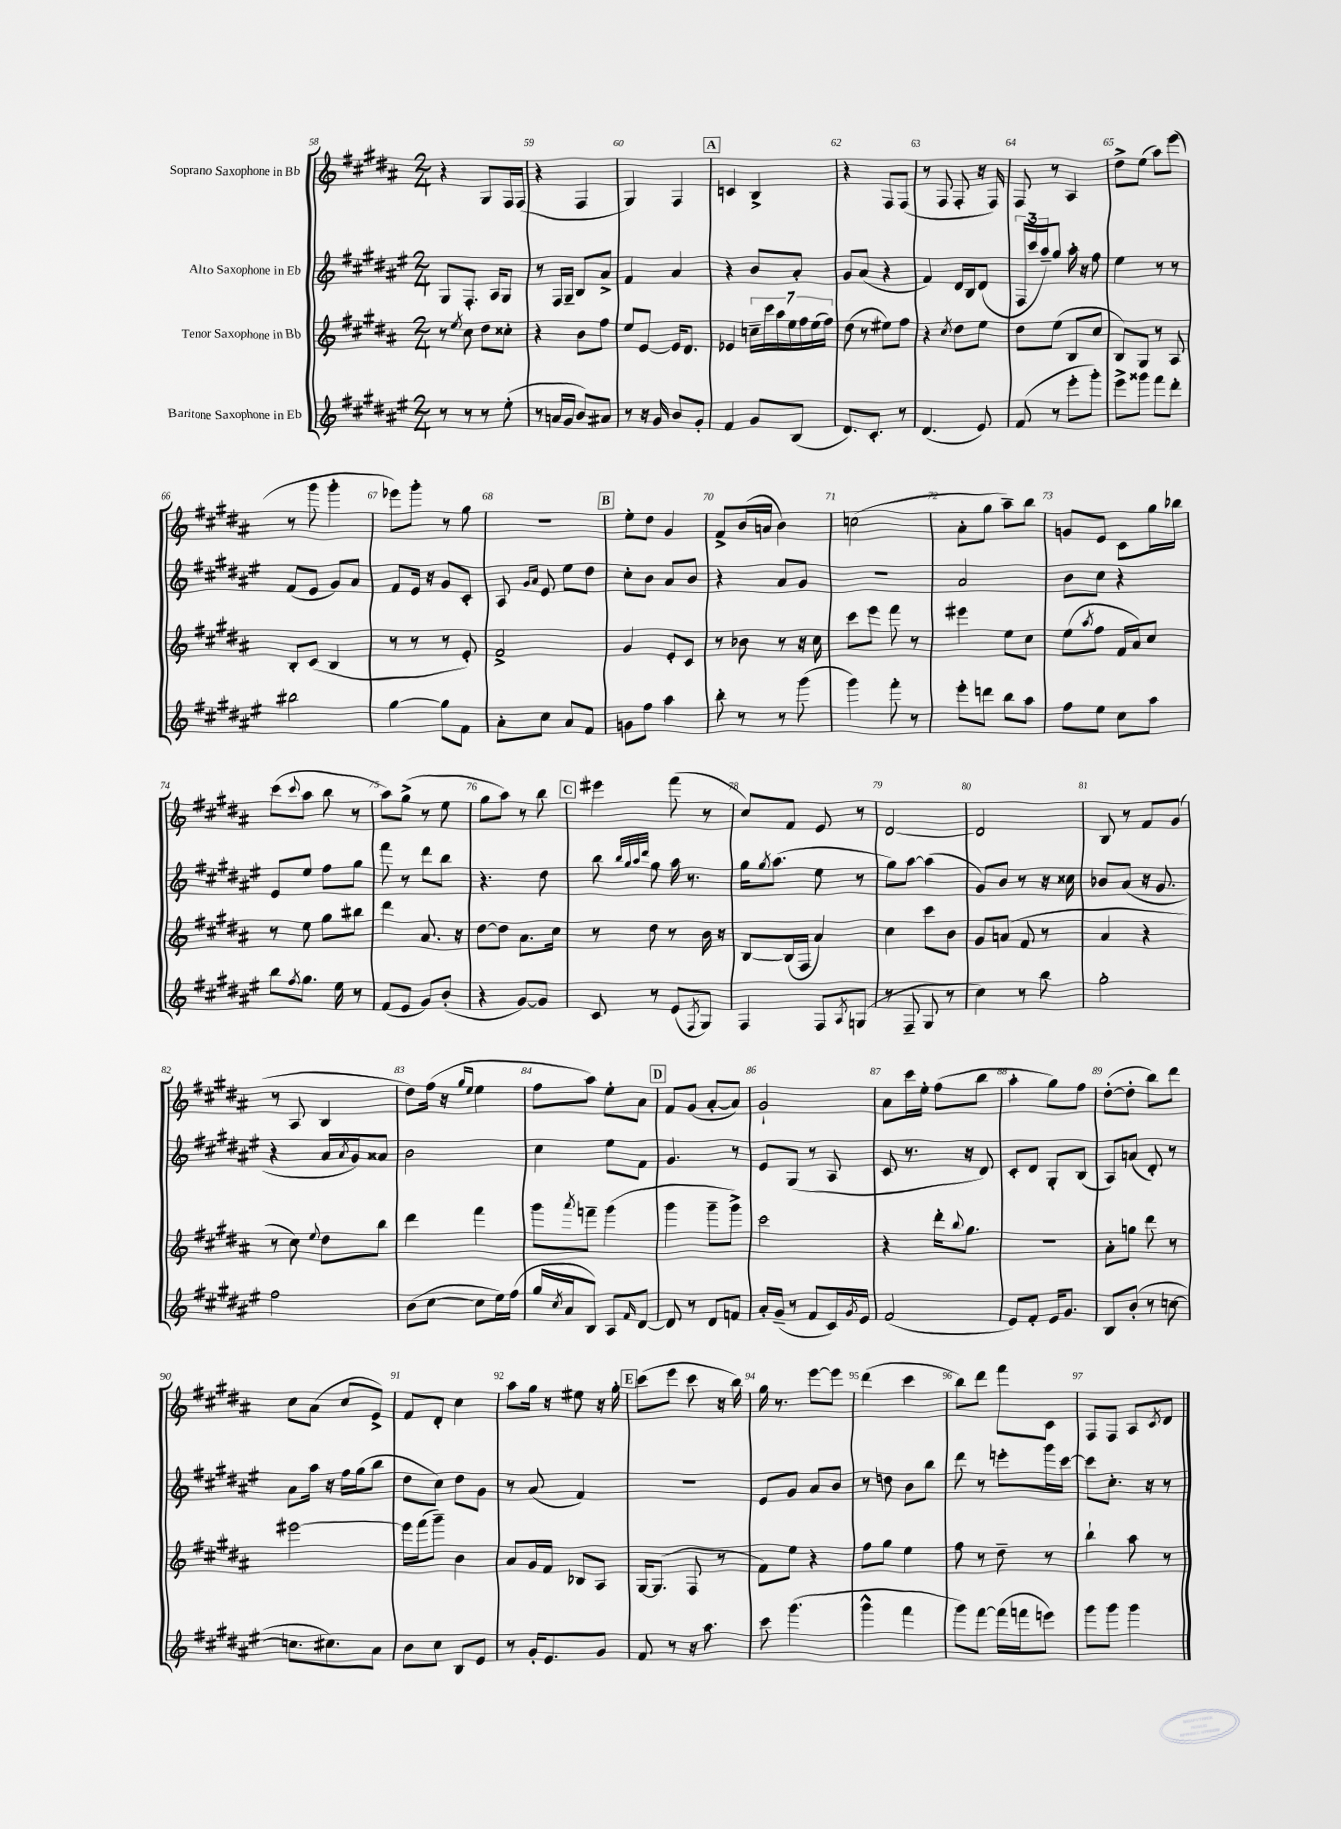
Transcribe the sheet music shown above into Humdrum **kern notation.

**kern	**kern	**kern	**kern
*staff4	*staff3	*staff2	*staff1
*clefG2	*clefG2	*clefG2	*clefG2
*k[f#c#g#d#a#e#]	*k[f#c#g#d#a#]	*k[f#c#g#d#a#e#]	*k[f#c#g#d#a#]
*M2/4	*M2/4	*M2/4	*M2/4
8r	8r	8G#/L	4r
.	8qee/	.	.
8r	8cc#\	8.F#'/J	.
8r	8dd#\L	.	8G#/L
.	.	16A#/LK	.
(8ee#'\	8cc##'\J	8G#/J	16F#/L
.	.	.	(16F#/JJ
=	=	=	=
8r	4r	8r	4r
16a/LL	.	16F#/LL	.
16g#/JJ	.	16G#~/JJ	.
8b/L)	8b\L	8B/L	4F#/
8a#/J	8ff#\J	8a#^/J	.
=	=	=	=
8r	8ee/L	4f#/	4G#/)
16r	[8e/J	.	.
16g#/	.	.	.
8b/L	16e/]LK	4a#/	4F#/
.	8.d#/J	.	.
8g#'/J	.	.	.
=	=	=	=
4f#/	4e-/	4r	4c/
8g#/L	28cc~\LL	8b/L	4B^/
.	28ccc#\	.	.
.	28aa#\	.	.
.	28ee\	.	.
(8B/J	.	8a#'/J	.
.	28ff#\	.	.
.	(28ee\	.	.
.	28ff#\JJ)	.	.
=	=	=	=
8.d#/L)	(8dd#\	8g#/L	4r
.	8r	(8a#/J	.
8.c#'/J	.	.	.
.	8ee#\L)	4r	8F#/L
8r	8ff#\J	.	(8F#/J
=	=	=	=
(4.d#/	4r	4f#/)	8r
.	.	.	8F#/
.	8qcc#/	.	.
.	8dd#\L	16d#/LL	8F#'/
.	.	16B/J	.
8e#/)	8ee\J	(8d#/J	16r
.	.	.	16F#/)
=	=	=	=
(8f#/	8dd#\L	24F#/LL	8F#/
.	.	24ccc#/	.
.	.	24aa#~/J)	.
8r	(8ee\J	8gg#/J	8r
8eee#'\L	8B/L	16aa#'\	4A#/
.	.	16r	.
8ggg#'\J)	8cc#/J	8ff#\	.
=	=	=	=
8eee#^\L	8B/L)	4ee#\	8dd#^\L
8ggg##\J	8G#/J	.	(8ee\J
8fff#\L	8r	8r	8aa#\L)
8ddd#'\J	8A#/	8r	(8eee\J
=	=	=	=
2bb#\	8B'/L	(8f#/L	8r
.	(8c#/J	8e#/J	8ggg#\
.	4B/	8g#/L)	4ggg#'\
.	.	8a#/J	.
=	=	=	=
[4gg#\	8r	8f#/L	8eee-\L)
.	8r	16e#/Jk	8ggg#'\J
.	.	16r	.
8gg#\]L	8r	8g#/L	8r
8f#\J	8e'/)	8c#'/J	8gg#\
=	=	=	=
8a#'\L	2f#^/	8A#/	2r
.	.	16qqg#/LL	.
.	.	16qqa#/JJ	.
8cc#\J	.	8e#/	.
8a#/L	.	8ee#\L	.
8f#/J	.	8dd#\J	.
=	=	=	=
8g\L	4g#/	8cc#'\L	8ee'\L
8ff#\J	.	8b\J	8dd#\J
4aa#\	8e'/L	8a#/L	4g#/
.	8c#/J	8b/J	.
=	=	=	=
8bb'\	8r	4r	8f#^/L
8r	8b-\	.	(16b/L
.	.	.	16a/JJ
8r	8r	8a#/L	4b\)
(8ggg#\	16r	8g#/J	.
.	16cc#\	.	.
=	=	=	=
4ggg#\)	8ccc#\L	2r	(2cc\
.	8eee\J	.	.
8fff#'\	8fff#\	.	.
8r	8r	.	.
=	=	=	=
8eee#'\L	4eee#\	2a#/	8a#'\L
8ddd\J	.	.	8gg#\J
8bb\L	8ee\L	.	8aa#~\L)
8aa#\J	8cc#\J	.	8bb\J
=	=	=	=
8ff#\L	(8ee\L	8b\L	8g/L
.	8qaa#/	.	.
8ee#\J	8ff#\J	8cc#\J	8e/J
8cc#\L	16f#/LL	4r	8c#\L
.	16a#/J)	.	.
8aa#\J	8cc#/J	.	16gg#\L
.	.	.	16bb-\JJ
=	=	=	=
8bb\L	8r	8e#/L	(8ccc#\L
8qff#/	.	.	8qqccc#/
8.gg#\J	8ee\	8ee#/J	8aa#\J
.	8gg#\L	8ff#\L	8bb\
16ee#\	.	.	.
8r	8bb#\J	8gg#\J	8r
=	=	=	=
(8f#/L	4ddd#\	8fff#\	8aa#\L)
8e#/J	.	8r	(8gg#^\J
8g#/L)	8.a#/	8ddd#\L	8r
(8b'/J	.	8bb\J	8ee\
.	16r	.	.
=	=	=	=
4r	[8dd#\L	4.r	8gg#\L
.	8dd#\]J	.	8aa#\J)
[8g#/L)	8.a#\L	.	8r
8g#/]J	.	8dd#\	8bb\
.	16cc#\Jk	.	.
=	=	=	=
8c#/	8r	8bb\	4eee#\
.	.	32qqbb/LLL	.
.	.	32qqgg#/	.
.	.	32qqaa#/	.
.	.	32qqddd#/JJJ	.
8r	8dd#\	8gg#\	.
(8e#/L	8r	16aa#\	(8fff#\
.	.	8.r	.
8qF#/	.	.	.
8G#/J)	16b\	.	8r
.	16r	.	.
=	=	=	=
4F#/	[8B/L	16gg#\LK	8cc#/L)
.	.	8qgg#/	.
.	.	(8.aa#\J	.
.	(16B/]L	.	8f#/J
.	16F#/JJ	.	.
8F#/L	4a#/)	8ee#\	8e/
8qA#/	.	.	.
(8G/J	.	8r	8r
=	=	=	=
8r	4cc#\	8gg#\L)	[2d#/
8F#~/	.	[8aa#\J	.
8G#/	8ccc#\L	(4aa#\]	.
8r	8b\J	.	.
=	=	=	=
4cc#\)	8g#/L	8g#/L)	2d#/]
.	(8a/J	8b/J	.
8r	8f#/	8r	.
8bb\	8r	16r	.
.	.	16cc##\	.
=	=	=	=
2gg#'\	4a#/	8b-/L	8B/
.	.	(8a#/J	8r
.	4r	16r	8f#/L
.	.	8.g#/	.
.	.	.	(8g#/J
=	=	=	=
2ff#\	8r	4r	8r
.	8cc#\)	.	8A#/
.	8qqee/	.	.
.	8dd#\L	16a#/LL	4B/
.	.	8qa#/	.
.	.	16g#/J)	.
.	8bb\J	8a##/J	.
=	=	=	=
(8b\L	4ddd#\	2b\	8dd#\L)
[8cc#\J	.	.	(16ff#\Jk
.	.	.	16r
.	.	.	16qqgg#/LL
.	.	.	16qqee/JJ
8cc#\]L	4fff#\	.	4ee\
16ee#\L)	.	.	.
(16ff#\JJ	.	.	.
=	=	=	=
16gg#/LL	8ggg#\L	4cc#\	8ff#\L
8qcc#/	.	.	.
16a#/J	.	.	.
.	8qaaa#/	.	.
8B/J)	8fff~\J	.	8aa#\J)
8A#/L	(4ggg#\	8ee#\L	8ee'\L
16qqf#/	.	.	.
[8d#/J	.	8f#\J	8a#\J
=	=	=	=
8d#/]	4ggg#\	4.g#/	8f#/L
8r	.	.	(8g#/J
8d#/L	8ggg#~\L	.	[8a#'/L
8f/J	8ggg#^\J)	8r	8a#/]J)
=	=	=	=
16a#'/LL	2ccc#\	8e#/L	2g#`/
(16g#~/JJ	.	.	.
8r	.	(8G#/J	.
8f#/L	.	8r	.
16c#/L)	.	8A#/	.
8qg#/	.	.	.
16e#/JJ	.	.	.
=	=	=	=
(2f#/	4r	8c#/	8a#\L
.	.	8.r	16ccc#\L
.	.	.	16ee'\JJ
.	16ddd#'\LK	.	(8ff#\L
.	8qqbb/	.	.
.	8.gg#\J	16r	.
.	.	8d#/)	8bb\J
=	=	=	=
8e#/L)	2r	8c#'/L	4aa#'\
8f#'/J	.	8d#/J	.
16e#/LK	.	8G#'/L	8gg#\L)
8.g#/J	.	.	.
.	.	(8B/J	8ff#\J
=	=	=	=
8B/L	8a#'\L	8A#/L)	([8dd#'\L
(8b'/J	8gg\J	(8a/J	8dd#'\]J
8r	8ddd#\	8d#'/)	8bb\L)
[8cc\	8r	8r	8ddd#\J
=	=	=	=
8.cc\]L	[2eee#\	8a#\L	8cc#\L
.	.	16aa#\Jk	(8a#\J
8.cc#\)	.	16r	.
.	.	16ff#\LL	8cc#/L
.	.	(16gg#\J	.
8a#\J	.	8bb\J	8e^/J)
=	=	=	=
8b\L	16eee#\]LL	8dd#\L	8f#/L
.	(16fff#\J	.	.
8cc#\J	8ggg#~\J)	8cc#\J)	8d#'/J
8B/L	4b\	8dd#\L	4cc#\
8e#/J	.	8g#\J	.
=	=	=	=
8r	8a#/L	8r	8aa#\L
16g#'/LK	16g#/L	(8a#/	16gg#\Jk
8.e#/	16f#/JJ	.	16r
.	8B-/L	4f#/)	8ee#\
8g#/J	8A#/J	.	16r
.	.	.	16gg#'\
=	=	=	=
8f#/	[16G#/LK	2r	(8ccc#\L
.	(8.G#/]J	.	.
8r	.	.	8eee\J
16r	8F#/	.	8ccc#\
8.aa#\	.	.	.
.	8r	.	16r
.	.	.	16bb\)
=	=	=	=
8ccc#\	8f#\L)	8e#/L	16gg#\
.	.	.	8.r
(4.ggg#\	8ee\J	8g#/J	.
.	4r	8a#/L	[8eee\L
.	.	8b/J	8eee\]J
=	=	=	=
4ggg#^^\	8ff#\L	8r	(4ddd#\
.	8gg#\J	8dd\	.
4fff#\	4ee\	8b\L	4ccc#\
.	.	8bb\J	.
=	=	=	=
8ggg#\L)	8ff#\	8ddd#\	8bb\L)
[8fff#\J	8r	8r	8ddd#\J
(16fff#\]LL	8dd#~\	8eee'\L	8fff#\L
16fff\J	.	.	.
8eee\J)	8r	16ggg#\L	8c#\J
.	.	[16ccc#\JJ	.
=	=	=	=
8ggg#\L	4bb`\	8ccc#\]L	8F#/L
8ggg#\J	.	8.cc#'\J	8F#/J
4ggg#\	8aa#\	.	8A#/L
.	.	16r	.
.	.	.	8qc#/
.	8r	8r	8d#/J
==	==	==	==
*-	*-	*-	*-
